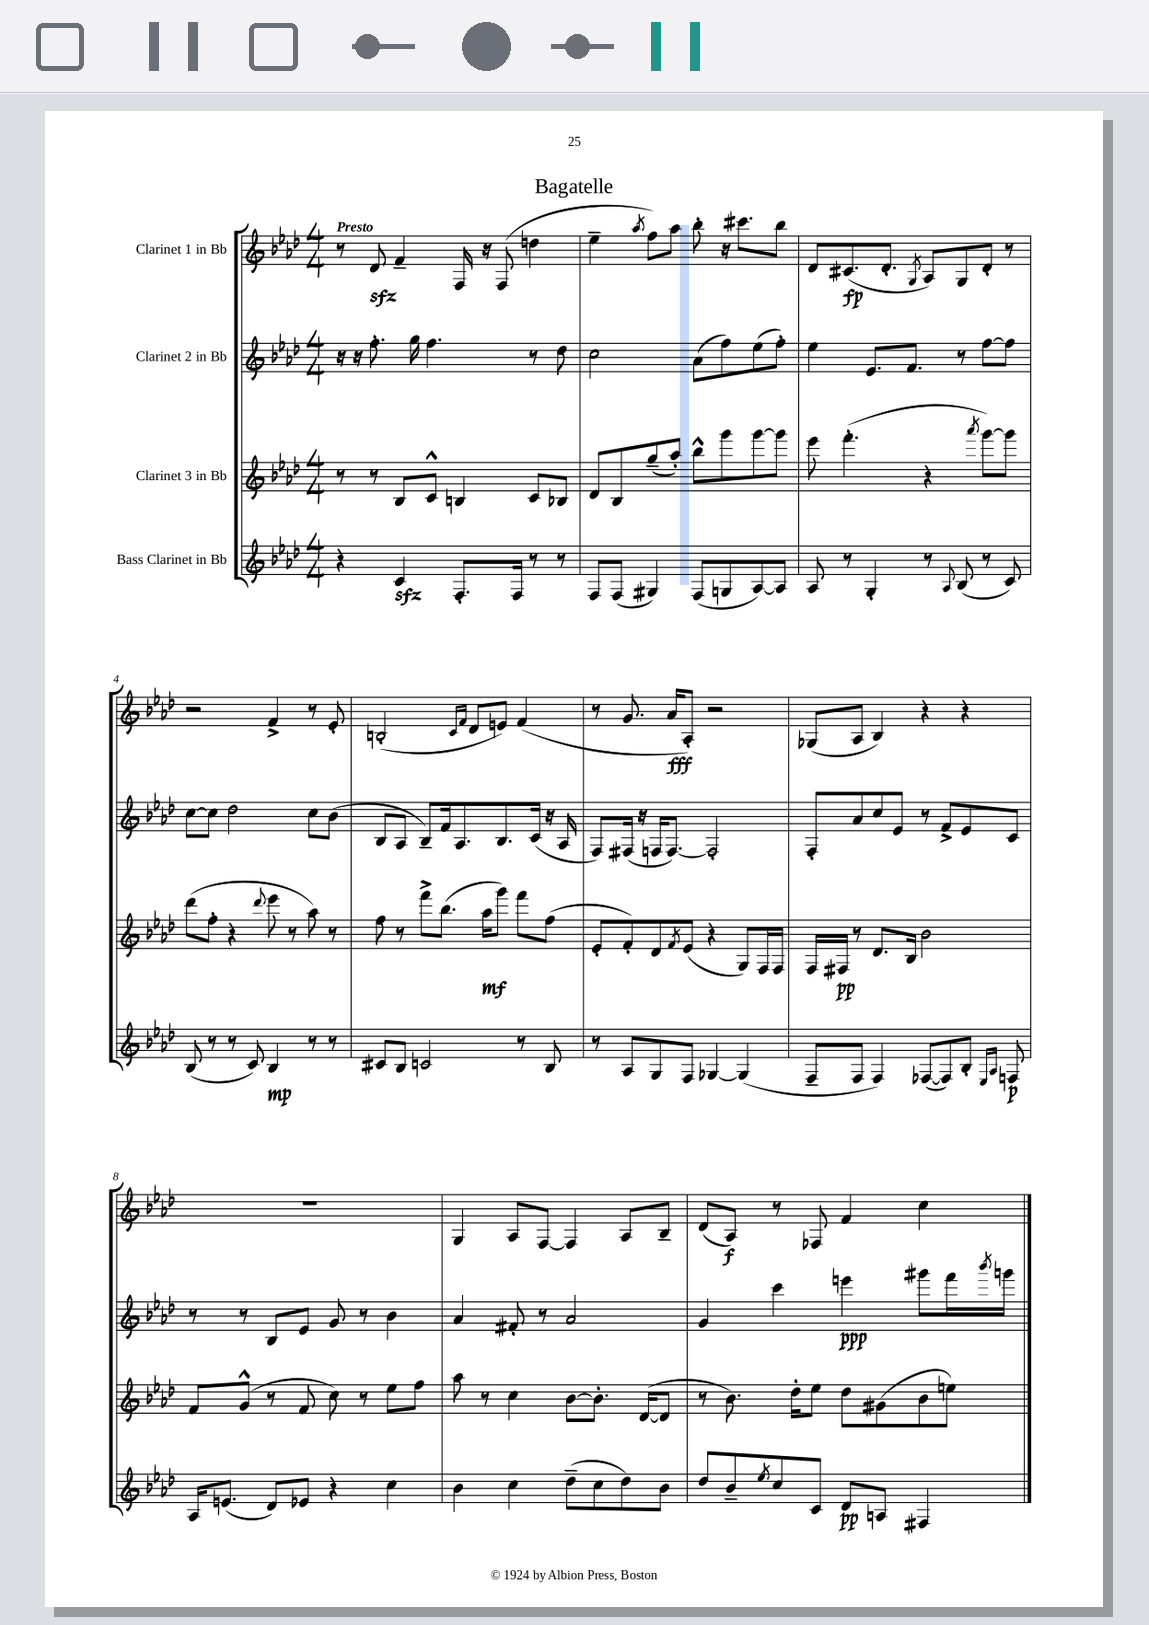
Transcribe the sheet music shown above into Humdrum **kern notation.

**kern	**kern	**kern	**kern
*staff4	*staff3	*staff2	*staff1
*clefG2	*clefG2	*clefG2	*clefG2
*k[b-e-a-d-]	*k[b-e-a-d-]	*k[b-e-a-d-]	*k[b-e-a-d-]
*M4/4	*M4/4	*M4/4	*M4/4
4r	8r	16r	8r
.	.	16r	.
.	8r	8.ff'	8d-
4c	8B-	.	4f~
.	.	16gg	.
.	8c^^	4.ff	.
8.F'	4B	.	16F
.	.	.	16r
.	.	.	(8F
16F	.	.	.
8r	8c	8r	4dd
8r	8B-	8dd-	.
=	=	=	=
8F	8d-	2cc	4ee-~
(8F	8B-	.	.
.	.	.	8qaa-
4G#)	(8gg~	.	8ff)
.	8aa-')	.	8aa-
(8F	8bb-^^	(8a-	8bb-'
8G	8ggg	8ff)	16r
.	.	.	8.ccc#
[8A-)	[8ggg	(8ee-	.
8A-]	8ggg]	8ff')	8bb-
=	=	=	=
8A-	8eee-	4ee-	8d-
8r	(4.fff'	.	(8.c#
4G'	.	8.e-	.
.	.	.	8.d-'
.	.	8.f	.
.	.	.	8qG
8r	4r	.	8A-)
8qqA-	.	.	.
(8B-	.	8r	8G
.	8qaaa-	.	.
8r	[8ggg)	[8ff	8d-'
8c)	8ggg]	8ff]	8r
=	=	=	=
(8B-	(8ddd-	[8cc	2r
8r	8ff'	8cc]	.
8r	4r	2dd-	.
8c)	.	.	.
.	8qqddd-	.	.
4B-	8eee-	.	4f^
.	8r	.	.
8r	8aa-)	8cc	8r
8r	8r	(8b-	8e-'
=	=	=	=
8c#	8ff	8B-	(2B'
8B-	8r	8A-	.
2c	8fff^	8B-~)	.
.	(8.bb-	16f	.
.	.	8.A-	.
.	.	.	16qqc
.	.	.	16qqf
.	.	.	8d-
.	16aa-	.	.
.	8ggg)	8.B-	8e)
8r	8fff	.	(4f
.	.	(16c	.
8B-	(8ff	16r	.
.	.	16A-	.
=	=	=	=
8r	8e-'	8F)	8r
8A-	8f')	(16F#	8.g
.	.	16r	.
8G	8d-	16F	.
.	.	[8.F)	16a-
.	8qf	.	.
8F	(8e-	.	8A-')
[4G-	4r	2F']	2r
(4G-]	8G)	.	.
.	16F	.	.
.	16F	.	.
=	=	=	=
8F~	16F	8F'	(8G-
.	16F#	.	.
8F	8r	8a-	8A-
4F)	8.d-	8cc	4B-)
.	.	8e-	.
.	16B-	.	.
([8F-	2b-	8r	4r
8F-])	.	8f^	.
8B-'	.	8e-	4r
16qqE-	.	.	.
16qqA-	.	.	.
8F	.	8c	.
=	=	=	=
16A-	8f	8r	1r
(8.e	.	.	.
.	(8g^^	8r	.
8d-)	8r	8B-	.
8e-	8f	8e-	.
4r	8cc)	8g	.
.	8r	8r	.
4cc	8ee-	4b-	.
.	8ff	.	.
=	=	=	=
4b-	8aa-	4a-	4G
.	8r	.	.
4cc	4cc	8f#'	8A-
.	.	8r	[8F
(8dd-~	[8b-	2a-	4F]
8cc	8.b-']	.	.
8dd-)	.	.	8A-
.	([16d-	.	.
8b-	8d-]	.	8B-~
=	=	=	=
8dd-	8r	4g	(8d-
8b-~	8.b-)	.	8A-)
8qee-	.	.	.
8cc	.	4ccc	8r
.	16dd-'	.	.
8c	8ee-	.	8F-
8d-	8dd-	4eee	4f
8A	(8g#	.	.
4F#	8b-	8ggg#	4cc
.	8ee)	16fff	.
.	.	8qbbb-	.
.	.	16ggg	.
==	==	==	==
*-	*-	*-	*-
